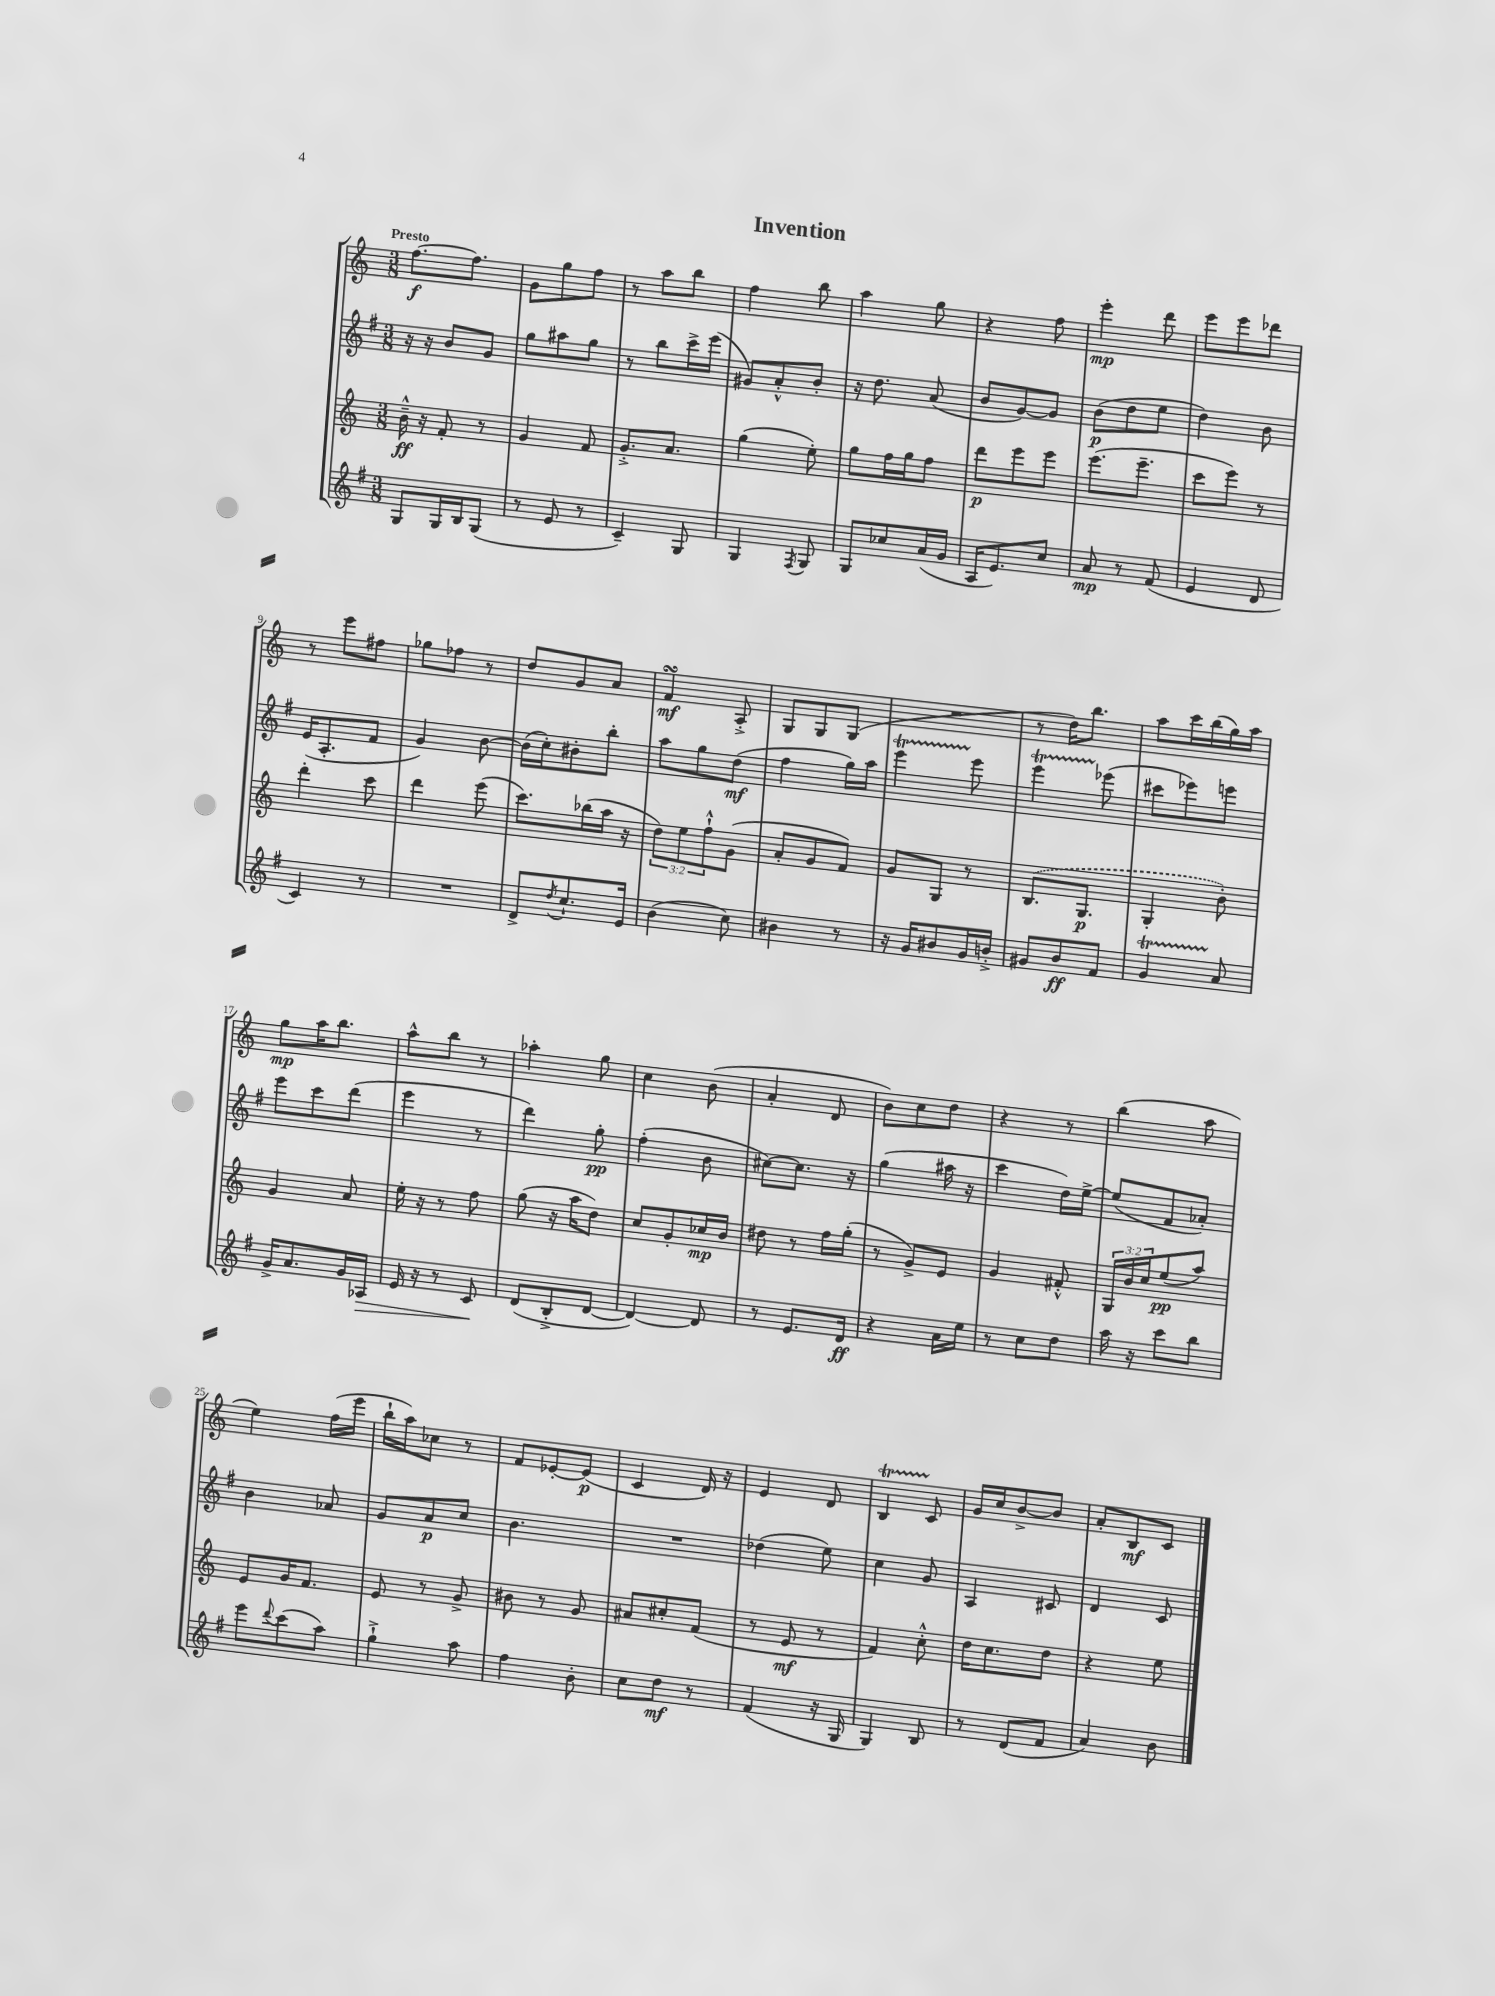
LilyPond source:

\header { title = "Invention" }
<<
\new StaffGroup <<
\new Staff = "s0" {
    \clef treble \key c \major \numericTimeSignature \time 3/8 \tempo "Presto"
    f''8.~\f f''8. |
    g'8 g''8 f''8 |
    r8 a''8 b''8 |
    f''4 b''8 |
    a''4 g''8 |
    r4 f''8 |
    e'''4-.\mp d'''8 |
    e'''8 e'''8 des'''8 |
    r8 e'''8 fis''8 |
    ges''8 fes''8 r8 |
    d''8 g'8 a'8 |
    f'4\turn\mf a8-.-> |
    g8 g8 g8( |
    R4. |
    r8 d''16) b''8. |
    a''8 c'''16 b''16( g''16) a''16 |
    g''8\mp a''16 b''8. |
    a''8-^ b''8 r8 |
    aes''4-. g''8 |
    c''4 b'8( |
    a'4-. d'8 |
    b'8) c''8 d''8 |
    r4 r8 |
    b''4( a''8 |
    e''4) f''16( e'''16 |
    b''16-! a''16) ces''8 r8 |
    f'8 ees'8~-. ees'8\p( |
    c'4 d'16) r16 |
    e'4 d'8 |
    b4\startTrillSpan c'8\stopTrillSpan |
    g'16 c''16 b'8~-> b'8 |
    a'8-. b8\mf c'8 \bar "|." |
}
\new Staff = "s1" {
    \clef treble \key g \major \numericTimeSignature \time 3/8
    r16 r16 b'8 g'8 |
    g''8 ais''8 g''8 |
    r8 b''8 c'''16-> e'''16( |
    gis'8) a'8-.-^ b'8-. |
    r16 d''8. a'8( |
    b'8 g'8~) g'8 |
    b'8\p( d''8 e''8 |
    d''4) b'8 |
    e'16( a8.-. fis'8 |
    g'4) b'8~ |
    b'16( c''16-.) bis'8-. b''8-. |
    a''8 g''8 d''8\mf( |
    fis''4 g''16) a''16 |
    e'''4\startTrillSpan e'''8\stopTrillSpan |
    e'''4\startTrillSpan ees'''8\stopTrillSpan( |
    cis'''8 ees'''8) e'''8 |
    e'''8 c'''8 d'''8( |
    e'''4 r8 |
    d'''4) g''8-.\pp |
    fis''4-.( b'8 |
    cis''8~) cis''8. r16 |
    g''4( ais''16 r16 |
    c'''4 d''16) e''16~-> |
    e''8( fis'8 aes'8-.) |
    b'4 aes'8 |
    g'8 a'8\p c''8 |
    b'4. |
    R4. |
    des''4( e''8) |
    c''4 g'8 |
    a4 cis'8 |
    d'4 c'8 \bar "|." |
}
\new Staff = "s2" {
    \clef treble \key c \major \numericTimeSignature \time 3/8 \override Staff.TupletNumber.text = #tuplet-number::calc-fraction-text
    b'16---^\ff r16 f'8-. r8 |
    g'4 f'8 |
    g'8.-.-> a'8. |
    g''4( e''8-.) |
    g''8 f''16 g''16 f''8 |
    d'''8\p e'''8 e'''8 |
    e'''8.( e'''8.-- |
    c'''8 e'''8) r8 |
    d'''4-. c'''8 |
    d'''4 e'''8( |
    c'''8.) bes''16( a''16 r16 |
    \tuplet 3/2 { d''8) e''8 f''8-!-^ } g'8( |
    a'8-. g'8 f'8) |
    g'8 g8 r8 |
    \once \slurDashed b8.( g8.\p |
    g4-. b'8-.) |
    g'4 a'8 |
    e''16-. r16 r8 f''8 |
    g''8( r16 a''16 d''8) |
    c''8 g'8-. ces''16\mp b'16 |
    dis''8 r8 f''16 g''16-.( |
    r8 g'8->) e'8 |
    g'4 fis'8-.-^ |
    \tuplet 3/2 { g16 b'16 c''16 } e''8\pp( a''8) |
    e'8 g'16 f'8. |
    e'8 r8 g'8-> |
    bis'8 r8 g'8 |
    ais'8 cis''8-. f'8( |
    r8 e'8\mf r8 |
    f'4) c''8-.-^ |
    d''16 c''8. d''8 |
    r4 e''8 \bar "|." |
}
\new Staff = "s3" {
    \clef treble \key g \major \numericTimeSignature \time 3/8
    g8 g16 b16 g8( |
    r8 e'8 r8 |
    c'4--) g8 |
    g4 \acciaccatura { fis8 } g8 |
    g8 ces''8 a'16( g'16 |
    a16 e'8.) c''8 |
    a'8\mp r8 fis'8( |
    e'4 d'8 |
    c'4) r8 |
    R4. |
    d'8-> \acciaccatura { d''8 } c''8.-! e'16 |
    b'4( c''8) |
    bis'4 r8 |
    r16 g'16 bis'8 g'16 b'16-.-> |
    gis'8 b'8\ff fis'8 |
    g'4\startTrillSpan a'8\stopTrillSpan |
    g'16-> a'8. g'16 aes16\> |
    e'16 r16 r8 c'8\! |
    d'8( b8-.-> d'8~ |
    d'4~) d'8 |
    r8 e'8. d'16\ff |
    r4 a'16 e''16 |
    r8 c''8 d''8 |
    a''16 r16 c'''8 b''8 |
    e'''8 \appoggiatura { d'''8 } c'''8( a''8) |
    g''4-!-> a''8 |
    fis''4 b'8-. |
    c''8 d''8\mf r8 |
    fis'4( r16 g16 |
    g4) b8 |
    r8 d'8( fis'8 |
    a'4) b'8 \bar "|." |
}
>>
>>
